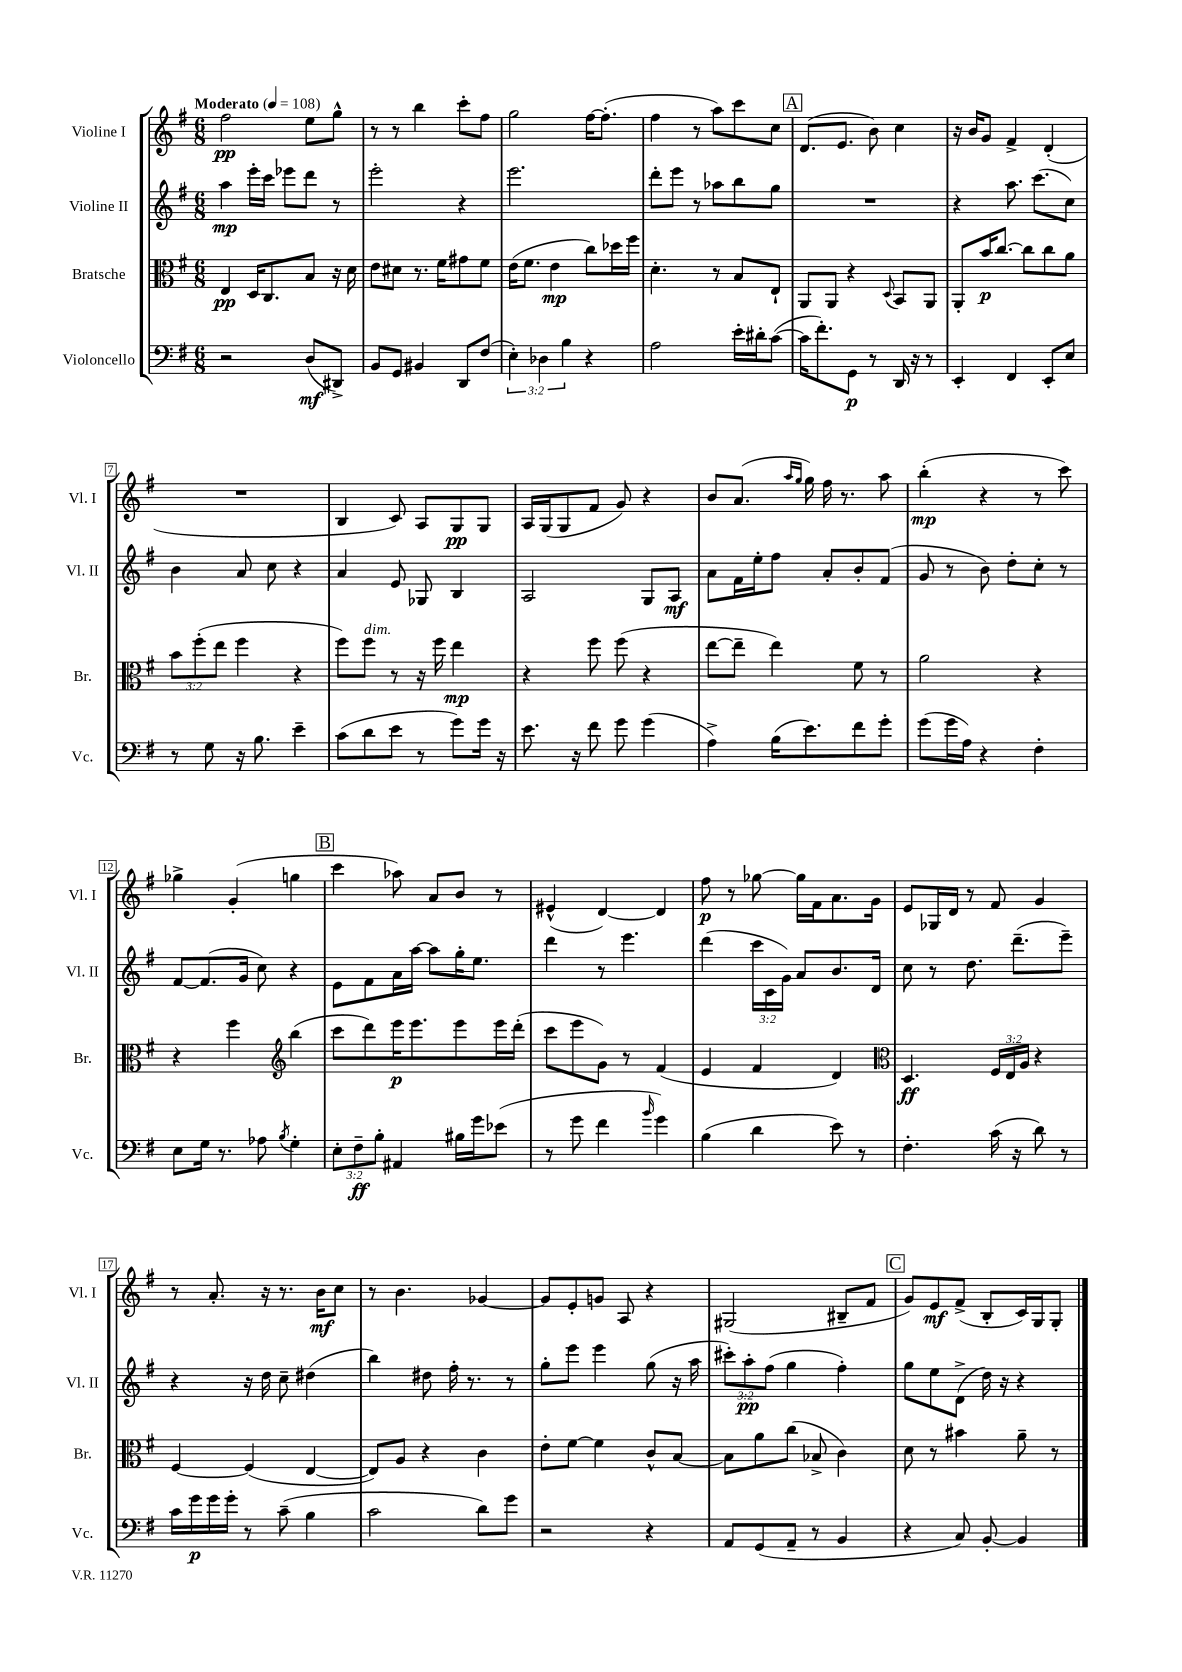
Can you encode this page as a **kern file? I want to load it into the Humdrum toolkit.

**kern	**dynam	**kern	**dynam	**kern	**dynam	**kern	**dynam
*part4	*part4	*part3	*part3	*part2	*part2	*part1	*part1
*staff4	*staff4	*staff3	*staff3	*staff2	*staff2	*staff1	*staff1
*I"Violoncello	*	*I"Bratsche	*	*I"Violine II	*	*I"Violine I	*
*I'Vc.	*	*I'Br.	*	*I'Vl. II	*	*I'Vl. I	*
*clefF4	*	*clefC3	*	*clefG2	*	*clefG2	*
*k[f#]	*	*k[f#]	*	*k[f#]	*	*k[f#]	*
*M6/8	*	*M6/8	*	*M6/8	*	*M6/8	*
*MM108	*	*MM108	*	*MM108	*	*MM108	*
=1	=1	=1	=1	=1	=1	=1	=1
!	!	!	!	!	!	!LO:TX:a:B:t=Moderato	!
2r	.	4E/	pp	4aa\	mp	2ff#\	pp
.	.	16D/KL	.	16eee'\LL	.	.	.
.	.	8.C/	.	16ccc\JJ	.	.	.
.	.	.	.	8eee-X\L	.	.	.
(8D/L	mf	8B/J	.	8ddd\J	.	8ee\L	.
8DD#X^/J)	.	16r	.	8r	.	8gg^^\J	.
.	.	16d\	.	.	.	.	.
=2	=2	=2	=2	=2	=2	=2	=2
8BB/L	.	8e\L	.	2eee'\	.	8r	.
8GG/J	.	8d#X\J	.	.	.	8r	.
4BB#X/	.	8.r	.	.	.	4bb\	.
.	.	16f#\KL	.	.	.	.	.
8DD/L	.	8g#X\	.	4r	.	8ccc'\L	.
(8F#/J	.	8f#\J	.	.	.	8ff#\J	.
=3	=3	=3	=3	=3	=3	=3	=3
6E'\)	.	(16e\KL	.	2.eee\	.	2gg\	.
.	.	8.f#\J	.	.	.	.	.
6D-X\	.	.	.	.	.	.	.
.	.	4e\	mp	.	.	.	.
6B\	.	.	.	.	.	.	.
4r	.	8cc\L)	.	.	.	[16ff#\KL	.
.	.	.	.	.	.	(8.ff#'\J]	.
.	.	16dd-X\L	.	.	.	.	.
.	.	16ff#\JJ	.	.	.	.	.
=4	=4	=4	=4	=4	=4	=4	=4
2A\	.	4.d'\	.	8ddd'\L	.	4ff#\	.
.	.	.	.	8eee\J	.	.	.
.	.	.	.	8r	.	8r	.
.	.	8r	.	8aa-X\L	.	8aa\L)	.
16e'\LL	.	8B/L	.	8bb\	.	8ccc\	.
16d#X'\J	.	.	.	.	.	.	.
([8c\J	.	8E`/J	.	8gg\J	.	8cc\J	.
!!LO:REH:place=s1:t=A
=5	=5	=5	=5	=5	=5	=5	=5
16c\KL]	.	8AA/L	.	2.r	.	(8.d/L	.
8.f#'\)	.	.	.	.	.	.	.
.	.	8AA/J	.	.	.	.	.
.	.	.	.	.	.	8.e/J	.
8GG\J	p	4r	.	.	.	.	.
8r	.	.	.	.	.	8b\)	.
.	.	8qqD/	.	.	.	.	.
16DD/	.	8BB/L	.	.	.	4cc\	.
16r	.	.	.	.	.	.	.
8r	.	8AA/J	.	.	.	.	.
=6	=6	=6	=6	=6	=6	=6	=6
4EE'/	.	8AA'/L	.	4r	.	16r	.
.	.	.	.	.	.	16b/KL	.
.	.	16b/K	p	.	.	8g/J	.
.	.	[8.cc/J	.	.	.	.	.
4FF#/	.	.	.	8.aa\	.	4f#^/	.
.	.	8cc\L]	.	.	.	.	.
.	.	.	.	(8.ccc\L	.	.	.
8EE'/L	.	8cc\	.	.	.	(4d'/	.
8E/J	.	8a\J	.	8cc\J)	.	.	.
!!LO:LB:g=z
=7	=7	=7	=7	=7	=7	=7	=7
8r	.	12b\L	.	4b\	.	2.r	.
.	.	(12ff#'\	.	.	.	.	.
8G\	.	.	.	.	.	.	.
.	.	12ee\J	.	.	.	.	.
16r	.	4ff#\	.	8a/	.	.	.
8.B\	.	.	.	.	.	.	.
.	.	.	.	8cc\	.	.	.
4e~\	.	4r	.	4r	.	.	.
=8	=8	=8	=8	=8	=8	=8	=8
(8c\L	.	8ff#\L)	.	4a/	.	4B/	.
!	!	!LO:TX:a:i:t=dim.	!	!	!	!	!
8d\	.	8ff#\J	.	.	.	.	.
8e\J	.	8r	.	8e/	.	8c/)	.
8r	.	16r	.	8G-X/	.	8A/L	.
.	.	16ff#\	.	.	.	.	.
8g\L)	.	4ee\	mp	4B/	.	8G/	pp
16g\Jk	.	.	.	.	.	8G/J	.
16r	.	.	.	.	.	.	.
=9	=9	=9	=9	=9	=9	=9	=9
8.e\	.	4r	.	2A/	.	16A/LL	.
.	.	.	.	.	.	(16G/J	.
.	.	.	.	.	.	8G/	.
16r	.	.	.	.	.	.	.
8f#\	.	8ff#\	.	.	.	8f#/J	.
8g\	.	(8ff#\	.	.	.	8g/)	.
(4g\	.	4r	.	8G/L	.	4r	.
.	.	.	.	8A/J	mf	.	.
=10	=10	=10	=10	=10	=10	=10	=10
4A^\)	.	[8ee\L	.	8a\L	.	8b/L	.
.	.	8ee~\J]	.	16f#\L	.	(8.a/J	.
.	.	.	.	16ee'\J	.	.	.
(16B\KL	.	4ee\)	.	8ff#\J	.	.	.
.	.	.	.	.	.	16qqaa/LL	.
.	.	.	.	.	.	16qqgg/JJ	.
8.e\)	.	.	.	.	.	16gg\)	.
.	.	.	.	8a'/L	.	16ff#\	.
.	.	.	.	.	.	8.r	.
8f#\	.	8f#\	.	8b'/	.	.	.
8g'\J	.	8r	.	(8f#/J	.	8aa\	.
=11	=11	=11	=11	=11	=11	=11	=11
(8g\L	.	2a\	.	8g/	.	(4bb'\	mp
16g\L	.	.	.	8r	.	.	.
16A\JJ)	.	.	.	.	.	.	.
4r	.	.	.	8b\)	.	4r	.
.	.	.	.	8dd'\L	.	.	.
4F#'\	.	4r	.	8cc'\J	.	8r	.
.	.	.	.	8r	.	8ccc\)	.
!!LO:LB:g=z
=12	=12	=12	=12	=12	=12	=12	=12
8E\L	.	4r	.	[8f#/L	.	4gg-X^\	.
16G\Jk	.	.	.	(8.f#/]	.	.	.
8.r	.	.	.	.	.	.	.
.	.	4ff#\	.	.	.	(4g'/	.
.	.	.	.	16g/Jk	.	.	.
8A-X\	.	.	.	8cc\)	.	.	.
8qB/	.	.	.	.	.	.	.
*	*	*clefG2	*	*	*	*	*
4G'\	.	(4bb\	.	4r	.	4ggn\	.
!!LO:REH:place=s1:t=B
=13	=13	=13	=13	=13	=13	=13	=13
12E'\L	.	8ccc\L	.	8e\L	.	4ccc\	.
12F#~\	ff	.	.	.	.	.	.
.	.	8ddd\)	.	8f#\	.	.	.
12B'\J	.	.	.	.	.	.	.
4AA#X/	.	16eee\K	p	16a\L	.	8aa-X\)	.
.	.	8.eee\	.	[16aa\JJ	.	.	.
.	.	.	.	8aa\L]	.	8a/L	.
16B#X\LL	.	8eee\	.	16gg'\K	.	8b/J	.
16g\J	.	.	.	8.ee\J	.	.	.
(8e-X\J	.	16eee\L	.	.	.	8r	.
.	.	(16ddd'\JJ	.	.	.	.	.
=14	=14	=14	=14	=14	=14	=14	=14
8r	.	8ccc\L	.	4ddd\	.	(4e#X^^/	.
8g\	.	8eee\	.	.	.	.	.
4f#\	.	8g\J)	.	8r	.	[4d/)	.
.	.	8r	.	4.eee\	.	.	.
16qqb/	.	.	.	.	.	.	.
4g\)	.	(4f#/	.	.	.	4d/]	.
=15	=15	=15	=15	=15	=15	=15	=15
(4B\	.	4e/	.	(4ddd\	.	8ff#\	p
.	.	.	.	.	.	8r	.
4d\	.	4f#/	.	24ccc\LL	.	[8gg-X\	.
.	.	.	.	24c\	.	.	.
.	.	.	.	24g\JJ)	.	.	.
.	.	.	.	8a/L	.	16gg-\LL]	.
.	.	.	.	.	.	16f#\J	.
8e\)	.	4d/)	.	8.b/	.	8.a\	.
8r	.	.	.	.	.	.	.
.	.	.	.	16d/Jk	.	16g\Jk	.
=16	=16	=16	=16	=16	=16	=16	=16
*	*	*clefC3	*	*	*	*	*
4.F#'\	.	4.D/	ff	8cc\	.	8e/L	.
.	.	.	.	8r	.	16G-X/L	.
.	.	.	.	.	.	16d/JJ	.
.	.	.	.	8.dd\	.	8r	.
(16c\	.	24F#/LL	.	.	.	8f#/	.
.	.	24E/	.	.	.	.	.
16r	.	.	.	(8.ddd~\L	.	.	.
.	.	24A/JJ	.	.	.	.	.
8d\)	.	4r	.	.	.	4g/	.
8r	.	.	.	8eee~\J)	.	.	.
!!LO:LB:g=z
=17	=17	=17	=17	=17	=17	=17	=17
16c\LL	.	[4F#/	.	4r	.	8r	.
16g\	p	.	.	.	.	.	.
16g\	.	.	.	.	.	8.a'/	.
16g'\JJ	.	.	.	.	.	.	.
8r	.	(4F#/]	.	16r	.	.	.
.	.	.	.	16dd\	.	16r	.
(8c~\	.	.	.	8cc~\	.	8.r	.
4B\	.	[4E/	.	(4dd#X\	.	.	.
.	.	.	.	.	.	16b\KL	mf
.	.	.	.	.	.	8cc\J	.
=18	=18	=18	=18	=18	=18	=18	=18
2c\	.	8E/L])	.	4bb\)	.	8r	.
.	.	8A/J	.	.	.	4.b\	.
.	.	4r	.	8dd#X\	.	.	.
.	.	.	.	16ff#'\	.	.	.
.	.	.	.	8.r	.	.	.
8d\L)	.	4c\	.	.	.	[4g-X/	.
8g\J	.	.	.	8r	.	.	.
=19	=19	=19	=19	=19	=19	=19	=19
2r	.	8e'\L	.	8gg'\L	.	8g-/L]	.
.	.	[8f#\J	.	8eee\J	.	8e'/	.
.	.	4f#\]	.	4eee\	.	8gn/J	.
.	.	.	.	.	.	8A/	.
4r	.	8c^^/L	.	(8gg\	.	4r	.
.	.	[8B/J	.	16r	.	.	.
.	.	.	.	16aa\	.	.	.
=20	=20	=20	=20	=20	=20	=20	=20
8AA/L	.	8B\L]	.	12ccc#X'\L)	.	(2G#X/	.
.	.	.	.	12aa'\	pp	.	.
(8GG/	.	8a\	.	.	.	.	.
.	.	.	.	(12ff#\J	.	.	.
8AA~/J	.	(8cc\J	.	4gg\	.	.	.
8r	.	8B-X^/	.	.	.	.	.
4BB/	.	4c\)	.	4ff#'\)	.	8B#X~/L	.
.	.	.	.	.	.	8f#/J	.
!!LO:REH:place=s1:t=C
=21	=21	=21	=21	=21	=21	=21	=21
4r	.	8d\	.	8gg\L	.	8g/L)	.
.	.	8r	.	8ee\	.	8e/	mf
8C/)	.	4b#X\	.	(8d^\J	.	(8f#^/J	.
[8BB'/	.	.	.	16dd\)	.	8B'/L	.
.	.	.	.	16r	.	.	.
4BB/]	.	8a~\	.	4r	.	16c/L)	.
.	.	.	.	.	.	16G/J	.
.	.	8r	.	.	.	8G'/J	.
==	==	==	==	==	==	==	==
*-	*-	*-	*-	*-	*-	*-	*-
